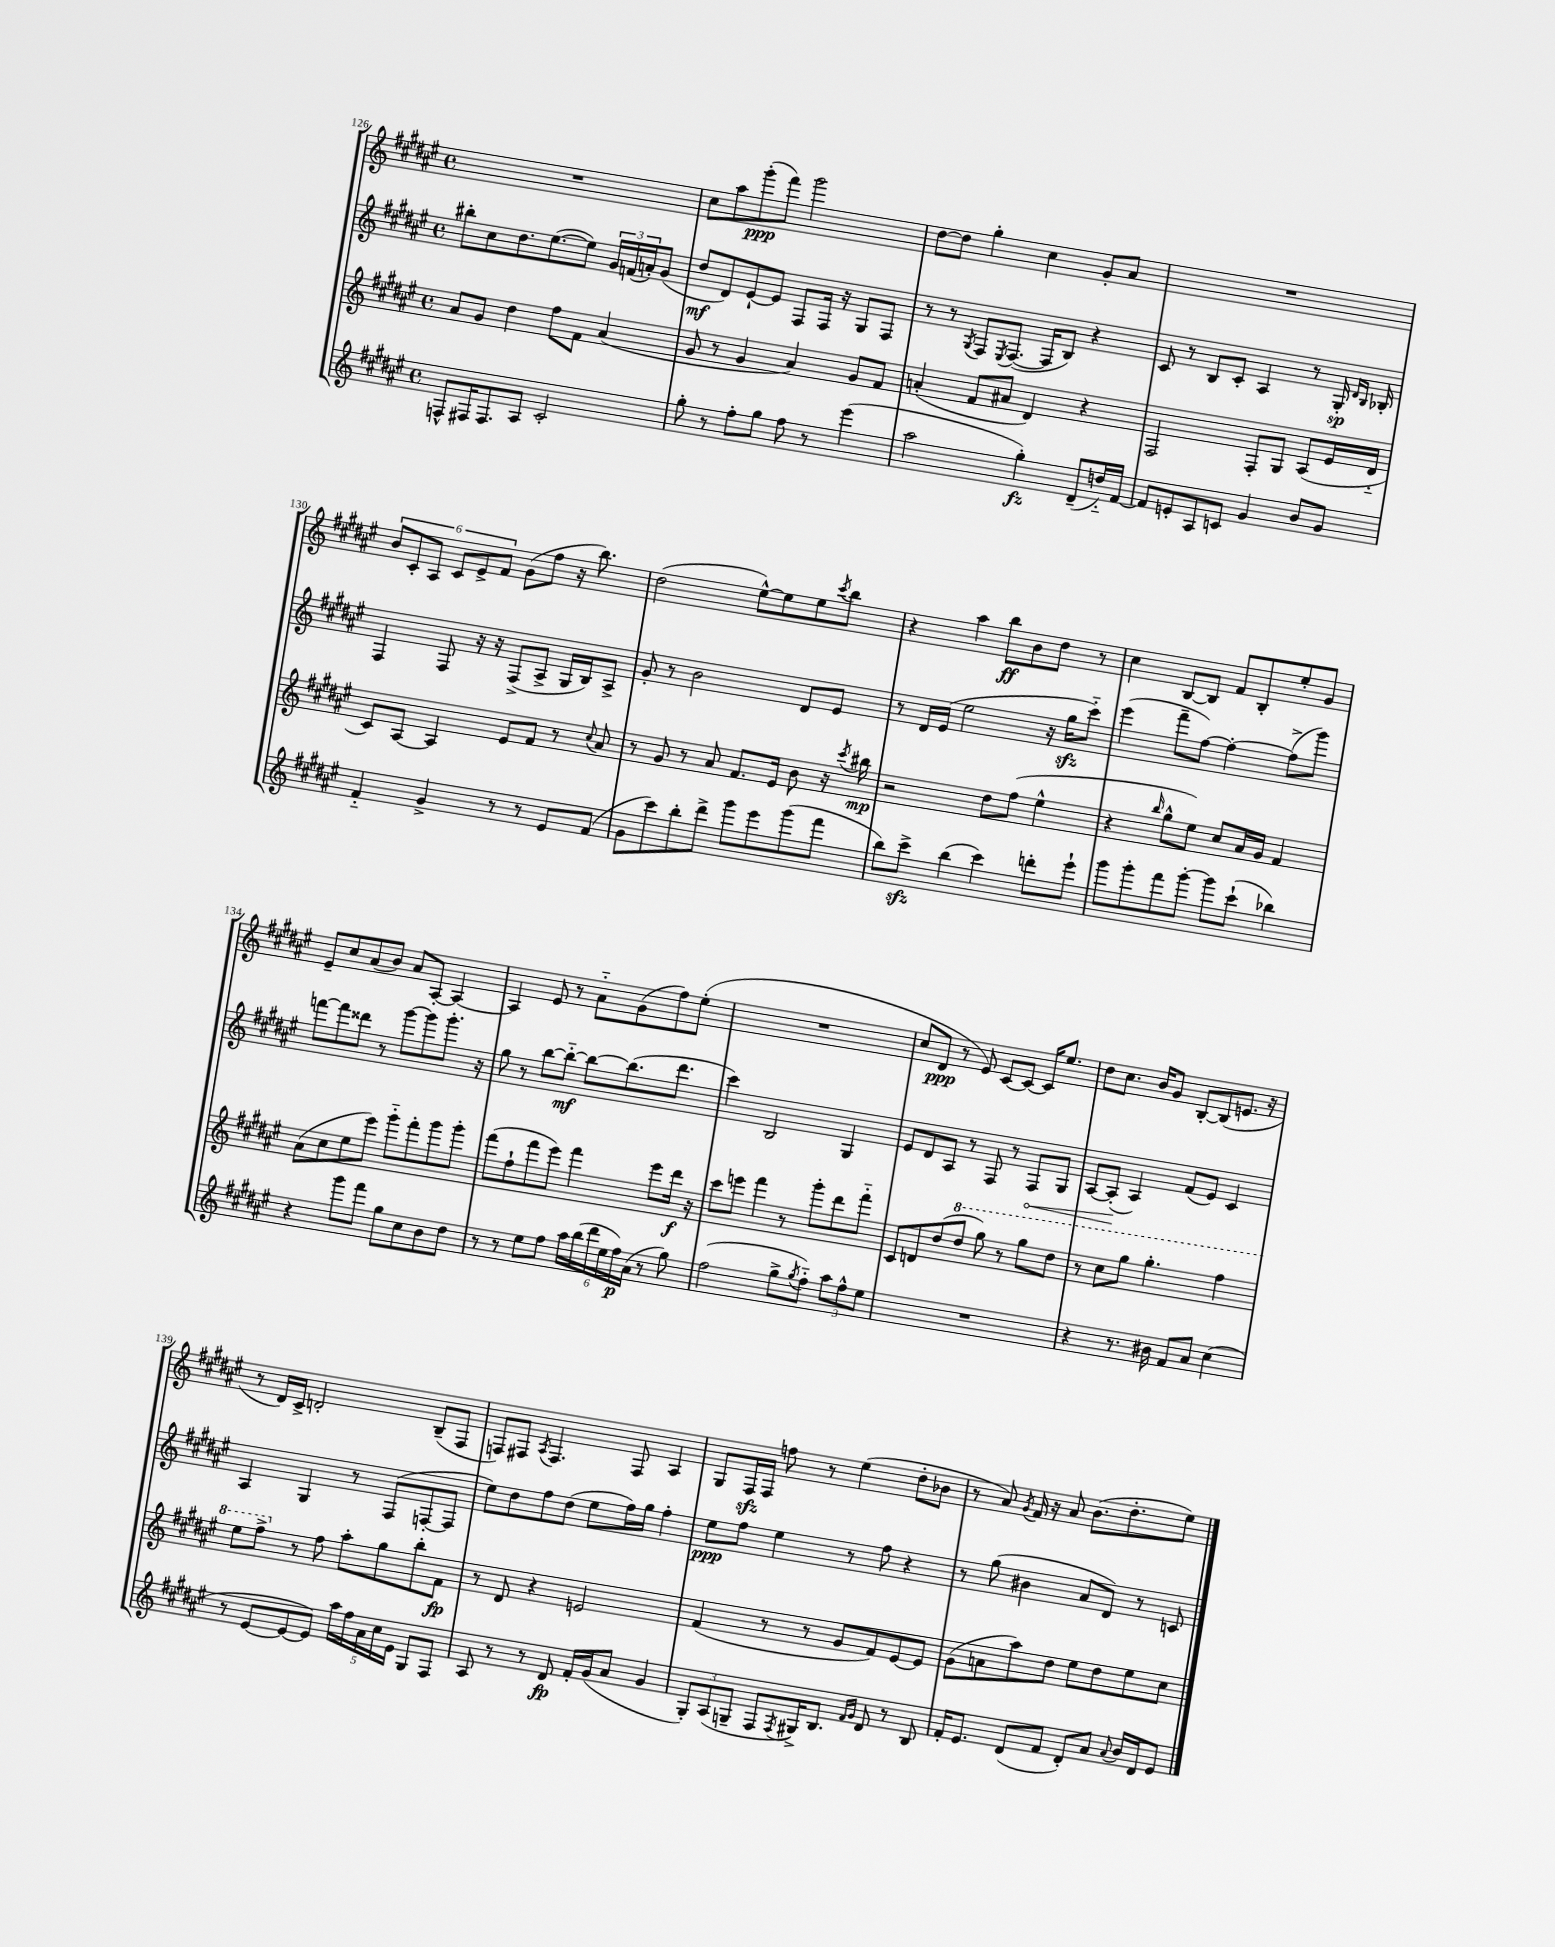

**kern	**kern	**kern	**kern
*staff4	*staff3	*staff2	*staff1
*clefG2	*clefG2	*clefG2	*clefG2
*k[f#c#g#d#a#e#]	*k[f#c#g#d#a#e#]	*k[f#c#g#d#a#e#]	*k[f#c#g#d#a#e#]
*M4/4	*M4/4	*M4/4	*M4/4
*met(c)	*met(c)	*met(c)	*met(c)
8F^^	8a#	8bb#'	1r
16F#	8g#	8cc#	.
8.F#	.	.	.
.	4dd#	8.dd#	.
8A#	.	.	.
.	.	([8.ee#	.
2c#'	8ff#	.	.
.	8f#	8ee#])	.
.	(4a#	24g#	.
.	.	(24f	.
.	.	24a')	.
.	.	(8g#	.
=	=	=	=
8gg#'	8g#	8dd#	8cc#
8r	8r	8d#)	8aa#
8ff#'	4g#	[8e#`	(8ggg#'
8gg#	.	8e#]	8fff#)
8ff#	4a#)	8F#	2ggg#
8r	.	16F#	.
.	.	16r	.
(4eee#	8g#	8G#	.
.	8f#	8F#	.
=	=	=	=
2aa#	(4a'	8r	[8dd#
.	.	8r	8dd#]
.	.	8qG#	.
.	8f#	8F#	4gg#'
.	.	8qE#	.
.	8a#	([8.F#	.
4gg#')	4d#)	.	4cc#
.	.	16F#]	.
.	.	8B)	.
(8d#~	4r	4r	8g#'
16dd'~)	.	.	8a#
[16f#	.	.	.
=	=	=	=
8f#]	2F#	8c#	1r
8e'	.	8r	.
8A#	.	8B	.
8c	.	8c#'	.
4g#	8F#'	4A#	.
.	8G#	.	.
8b	(8A#	8r	.
8g#	16e#	16G#'	.
.	.	16qqd#	.
.	.	16qqB	.
.	16d#'~	16B-'	.
=	=	=	=
4f#'~	8c#)	4F#	12b
.	.	.	12c#'
.	[8A#	.	.
.	.	.	12A#
4g#^	4A#]	8F#	12c#
.	.	.	12e#^
.	.	16r	.
.	.	.	12f#
.	.	16r	.
8r	8e#	(8F#^	(8g#
8r	8f#	8A#^	8ff#
8e#	8r	16G#	16r
.	.	16B)	8.bb)
.	8qqcc#	.	.
(8f#	8a#	8A#^	.
=	=	=	=
8g#	8r	8g#'	(2dd#
8ccc#)	8g#	8r	.
8bb'	8r	2b	.
8ddd#^	8a#	.	.
8ggg#	8.f#	.	[8ee#^^)
8eee#	.	.	8ee#]
.	16e#	.	.
(8ggg#	8b	8d#	8ee#
.	.	.	8qccc#
8fff#	16r	8e#	8bb
.	8qccc#	.	.
.	16bb#	.	.
=	=	=	=
8bb)	2r	8r	4r
8ccc#^	.	16d#	.
.	.	(16e#	.
(4bb	.	2ee#	4aa#
4ccc#)	8dd#	.	8bb
.	(8ff#	.	8b
8ddd'	4ee#^^	16r	8dd#
.	.	16gg#	.
8eee#`	.	8ccc#'~)	8r
=	=	=	=
8ggg#	4r	(4eee#	4cc#
8ggg#'	.	.	.
.	16qqbb	.	.
8fff#	8gg#^^	8fff#~	[8B
[8ggg#'	8ee#)	[8ff#)	8B]
8ggg#]	8cc#	4ff#'_	8f#
(8ccc#`	16a#	.	8B'
.	16g#	.	.
4bb-)	4f#	(8ff#^]	8ee#'
.	.	8ggg#)	8g#
=	=	=	=
4r	(8a#	[8fff	8e#~
.	8cc#	8fff]	8cc#
8ggg#	8ee#	8ddd##	(8a#
8fff#	8eee#)	8r	8b)
8gg#	8ggg#'~	[8ggg#	8a#
8cc#	8fff#'	8ggg#]	[8A#'
8b	8ggg#	8.ggg#'	4A#_
8dd#	8ggg#'	.	.
.	.	16r	.
=	=	=	=
8r	(8fff#	8gg#	4A#]
8r	8ff#`	8r	.
8ee#	8fff#	[8bb	8e#
8ff#	8eee#)	8bb'~_	8r
24aa#	4fff#	8bb_	8a#'~
(24bb	.	.	.
24ddd#	.	.	.
24ee#	.	(8.bb]	(8g#
24ff#)	.	.	.
(24a#	.	.	.
8r	8eee#	.	8ff#)
.	.	8.ddd#	.
8gg#)	16ddd#	.	(8ee#'
.	16r	.	.
=	=	=	=
(2ff#	8ccc#	4ccc#)	1r
.	8eee	.	.
.	4fff#	2B	.
8gg#^	8r	.	.
8qgg#	.	.	.
8ff#'~)	8ggg#'	.	.
12aa#	8ddd#	4G#	.
12ff#^^	.	.	.
.	8fff#'~	.	.
12ee#	.	.	.
=	=	=	=
1r	8c#	8e#	8cc#
.	8d	8d#	8d#
.	(8dd#	8A#	8r
.	8ddd#	8r	8e#)
.	8ggg#)	8F#	[8c#
.	8r	8r	8c#_
.	8ggg#	8F#	16c#]
.	.	.	8.ee#
.	8ddd#	8G#	.
=	=	=	=
4r	8r	[8A#	8dd#
.	8ccc#	(8A#']	8.cc#
8.r	8ggg#	4A#)	.
.	.	.	16b
.	4.ggg#'	.	8g#
16b#	.	.	.
8f#	.	(8f#	[8B'
8a#	.	8e#)	(8B]
(4cc#	4fff#	4c#	8.e
.	.	.	16r
=	=	=	=
8r	8eee#	4A#	8r
[8e#	8fff#^	.	16d#)
.	.	.	16c#^
8e#_	8r	4G#	2d'
8e#])	8ff#	.	.
20aa#	8aa#'	8r	.
20ff#	.	.	.
20a#	.	.	.
.	8gg#	(8F#	.
20cc#	.	.	.
20e#	.	.	.
8G#	8bb'	[8F'	(8B~
8F#	8f#	8F]	8F#
=	=	=	=
8A#	8r	8ee#)	8F)
8r	8d#	8dd#	8F#
.	.	.	8qA#
8r	4r	8ff#	4.F#
8d#	.	(8dd#	.
16f#'	2e	8ee#	.
(16g#	.	.	.
8a#	.	16ff#)	8F#
.	.	16gg#	.
4g#	.	4ff#'	4A#
=	=	=	=
12G#')	(4f#	8ee#	8G#
(12A#	.	.	.
.	.	8ff#	16F#
12G~	.	.	.
.	.	.	16F#
8F#	8r	4ee#	8ff
8qF#	.	.	.
16G#^)	8r	.	8r
8.B	.	.	.
.	8g#	8r	(4ee#
16qqf#	.	.	.
16qqg#	.	.	.
8d#	8f#)	8ff#	.
8r	[8e#	4r	8dd#'
8B	8e#]	.	8b-
=	=	=	=
16f#'	(8g#	8r	8r
8.e#	.	.	.
.	8a	(8gg#	8a#)
.	.	.	8qg#
(8d#	8aa#)	4b#	16f#
.	.	.	16r
8f#	8dd#	.	8a#
8d#')	8ee#	8a#	(8.b
8a#	8dd#	8d#)	.
.	.	.	8.dd#'
8qqa#	.	.	.
16b	8ee#	8r	.
16d#	.	.	.
8e#	8cc#	8c	8ee#)
==	==	==	==
*-	*-	*-	*-
